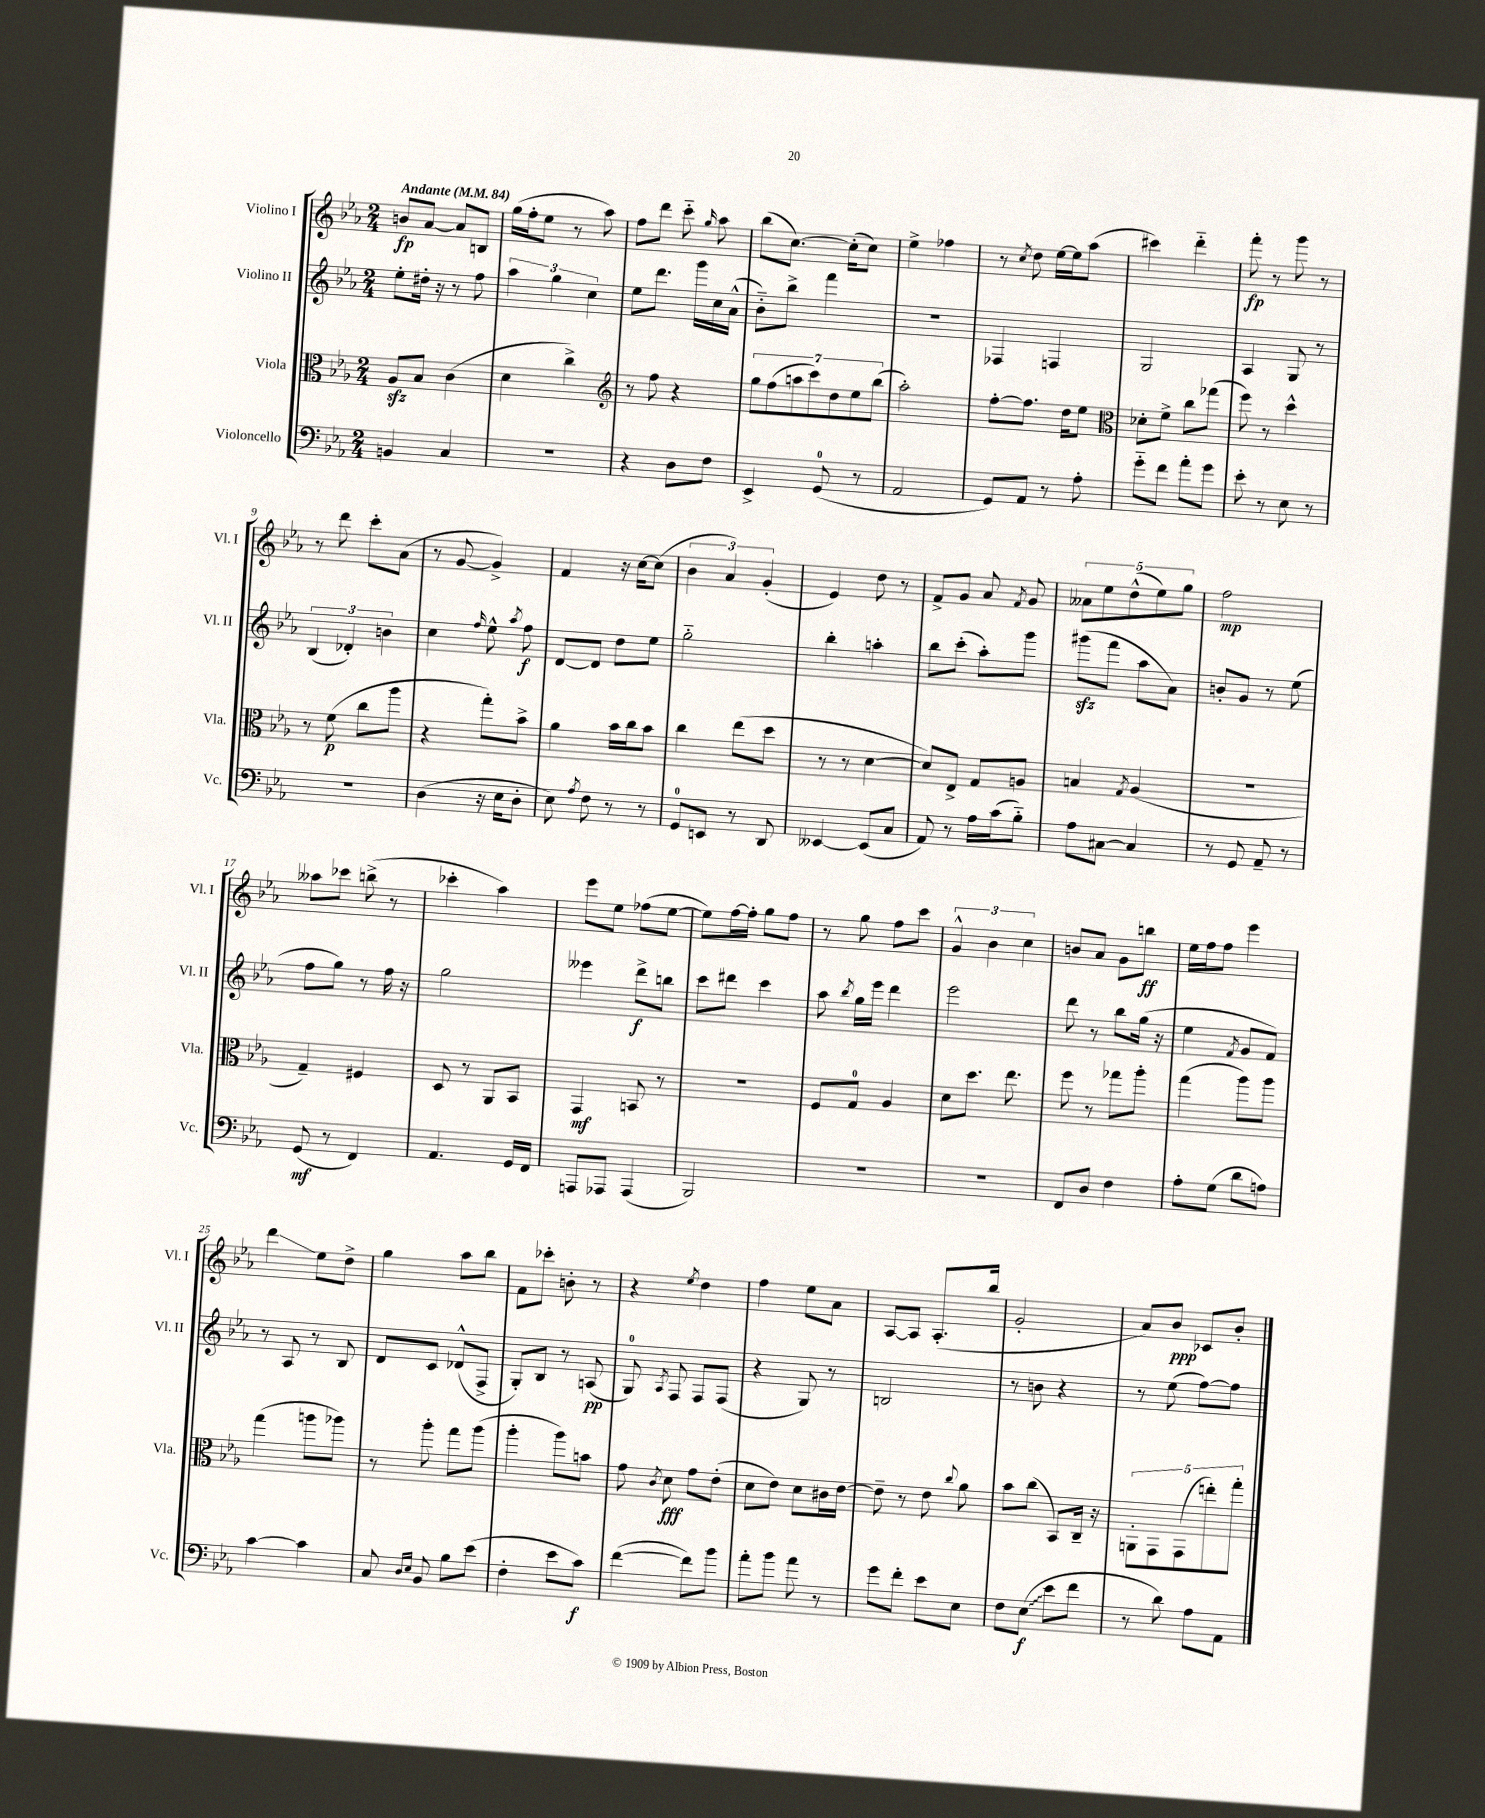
<<
\new StaffGroup <<
\new Staff = "s0" \with { instrumentName = "Violino I" shortInstrumentName = "Vl. I" } {
    \clef treble \key ees \major \numericTimeSignature \time 2/4 \tempo "Andante" 4 = 84
    \autoBeamOff b'8[\fp aes'8]~ aes'8[ b8] |
    g''16[( f''16-. ees''8] r8 aes''8) |
    f''8[ d'''8] c'''8-_ \grace { g''16 } aes''8 |
    bes''8[( c''8.]~) c''16[-.( c''8]) |
    ees''4-> fes''4 |
    r8 \acciaccatura { c''8 } d''8 ees''16[~ ees''16 aes''8]( |
    cis'''4) d'''4-_ |
    f'''8-.\fp r8 g'''8 r8 |
    r8 d'''8 c'''8[-. aes'8]( |
    r8 g'8~ g'4->) |
    f'4 r16 c''16[~ c''8]( |
    \tuplet 3/2 { bes'4 aes'4) g'4-.( } |
    ees'4) d''8 r8 |
    f'8[-> g'8] aes'8 \acciaccatura { f'8 } g'8 |
    \tuplet 5/4 { aeses'8[ ees''8 d''8-^( ees''8) g''8] } |
    f''2\mp |
    aeses''8[ ces'''8] b''8->( r8 |
    ces'''4-. aes''4) |
    ees'''8[ ees''8] fes''8[( ees''8]~ |
    ees''8[) f''16~ f''16]-. g''8[ f''8] |
    r8 g''8 f''8[ c'''8] |
    \tuplet 3/2 { g'4-^ bes'4 c''4 } |
    b'8[ aes'8] g'8[ b''8]\ff |
    ees''16[ f''16 f''8] ees'''4 |
    d'''4\glissando ees''8[ d''8]-> |
    g''4 aes''8[ bes''8] |
    f'8[ ces'''8]-. b'8-. r8 |
    r4 \acciaccatura { ees''8 } d''4 |
    f''4 ees''8[ aes'8] |
    aes8[~ aes8] aes8.[-.( bes''16] |
    g'2-. |
    aes'8[) bes'8]\ppp ces'8[ bes'8]-. \bar "|." |
}
\new Staff = "s1" \with { instrumentName = "Violino II" shortInstrumentName = "Vl. II" } {
    \clef treble \key ees \major \numericTimeSignature \time 2/4
    \autoBeamOff ees''8[-. dis''16]-. r16 r8 f''8 |
    \tuplet 3/2 { aes''4 g''4 c''4 } |
    ees''8[ d'''8.] g'''16[ c''16 aes'16]-^( |
    bes'8[-_) bes''8]-> f'''4 |
    R2 |
    fes4 f4 |
    g2 |
    aes4 g8 r8 |
    \tuplet 3/2 { bes4( des'4-.) b'4 } |
    c''4 \grace { f''16 } ees''8-^ \acciaccatura { aes''8 } f''8\f |
    d'8[~ d'8] d''8[ ees''8] |
    g''2-_ |
    bes''4-. a''4-. |
    bes''8[ c'''8]-.( aes''8[-.) g'''8] |
    gis'''8[\sfz( f'''8] aes''8[ aes'8]) |
    b'8[-. g'8] r8 ees''8( |
    f''8[ g''8]) r8 f''16 r16 |
    g''2 |
    eeses'''4 d'''8[->\f b''8] |
    c'''8[ dis'''8] c'''4 |
    aes''8 \acciaccatura { bes''8 } g''16[ ees'''16] d'''4 |
    ees'''2 |
    d'''8 r8 bes''8[ g''16]( r16 |
    ees''4 \acciaccatura { f'8 } g'8[ f'8]) |
    r8 aes8 r8 bes8 |
    d'8[ c'8] des'8[-^( f8]-> |
    g8[-.) bes8] r8 a8\pp( |
    g8-0) \acciaccatura { aes8 } f8 f8[ f8]( |
    r4 g8) r8 |
    b2 |
    r8 b'8 r4 |
    r8 ees''8( f''8[~) f''8] \bar "|." |
}
\new Staff = "s2" \with { instrumentName = "Viola" shortInstrumentName = "Vla." } {
    \clef alto \key ees \major \numericTimeSignature \time 2/4
    \autoBeamOff aes8[\sfz bes8] c'4( |
    d'4 c''4->) |
    \clef treble r8 f''8 r4 |
    \tuplet 7/4 { g''8[ f''8( a''8 c'''8) d''8 ees''8 bes''8]( } |
    aes''2-.) |
    f''8[~-. f''8.] d''16[ ees''8] |
    \clef alto des'8[-. f'8]-> c''8[ ges''8]( |
    f''8) r8 d''4-^ |
    r8 f'8\p( c''8[ aes''8] |
    r4 g''8[-.) bes'8]-> |
    aes'4 bes'16[ c''16 bes'8] |
    c''4 ees''8[( d''8] |
    r8 r8 d'4~ |
    d'8[) ees8]-> g8[ a8] |
    b4 \acciaccatura { g8 } aes4( |
    R2 |
    g4--) fis4 |
    d8 r8 aes,8[ bes,8] |
    g,4\mf b,8 r8 |
    R2 |
    f8[ g8]-0 aes4 |
    d'8[ d''8.] ees''8. |
    f''8 r8 ges''8[ aes''8]-. |
    g''4( aes''8[) aes''8] |
    g''4( a''8[ aes''8]) |
    r8 aes''8-. g''8[ aes''8]( |
    aes''4-. aes''8[) b'8] |
    g'8 \acciaccatura { c'8 } d'8\fff g'8[ ees'8]-.( |
    d'8[ ees'8]) d'8[ cis'16 ees'16]~ |
    ees'8-- r8 ees'8 \appoggiatura { c''8 } aes'8 |
    bes'8[ c''8]( bes,8[) c16]-- r16 |
    \tuplet 5/4 { a,8[-. g,8 g,8( e''8-.) g''8]-. } \bar "|." |
}
\new Staff = "s3" \with { instrumentName = "Violoncello" shortInstrumentName = "Vc." } {
    \clef bass \key ees \major \numericTimeSignature \time 2/4
    \autoBeamOff b,4 c4 |
    r2 |
    r4 d8[ f8] |
    ees,4-> g,8-0( r8 |
    aes,2 |
    g,8[) aes,8] r8 aes8-. |
    g'8[-_ f'8] aes'8[-. g'8] |
    ees'8-. r8 ees8 r8 |
    R2 |
    d4( r16 ees16[ d8]-. |
    ees8) \acciaccatura { aes8 } f8 r8 r8 |
    g,8[-0 e,8] r8 d,8 |
    eeses,4~ eeses,8[( c8] |
    aes,8) r8 aes16[ c'16( bes8]-_) |
    aes8[ cis8]~ cis4 |
    r8 g,8 aes,8-- r8 |
    g,8\mf( r8 f,4) |
    aes,4. g,16[ f,16] |
    a,,8[ aes,,8] aes,,4( |
    bes,,2) |
    R2 |
    R2 |
    f,8[ d8] f4 |
    aes8[-. g8]( d'8[ a8]) |
    c'4~ c'4 |
    c8 \grace { d16[ ees16] } bes,8 bes8[ ees'8]( |
    f4-. ees'8[ c'8]\f) |
    f'4~( f'8[) bes'8] |
    aes'8[-. bes'8] aes'8 r8 |
    g'8[ f'8]-. ees'8[ ees8] |
    f8[ \once \override Glissando.style = #'zigzag ees8]\glissando\f( ees'8[ f'8] |
    r8 d'8) aes8[ aes,8] \bar "|." |
}
>>
>>
